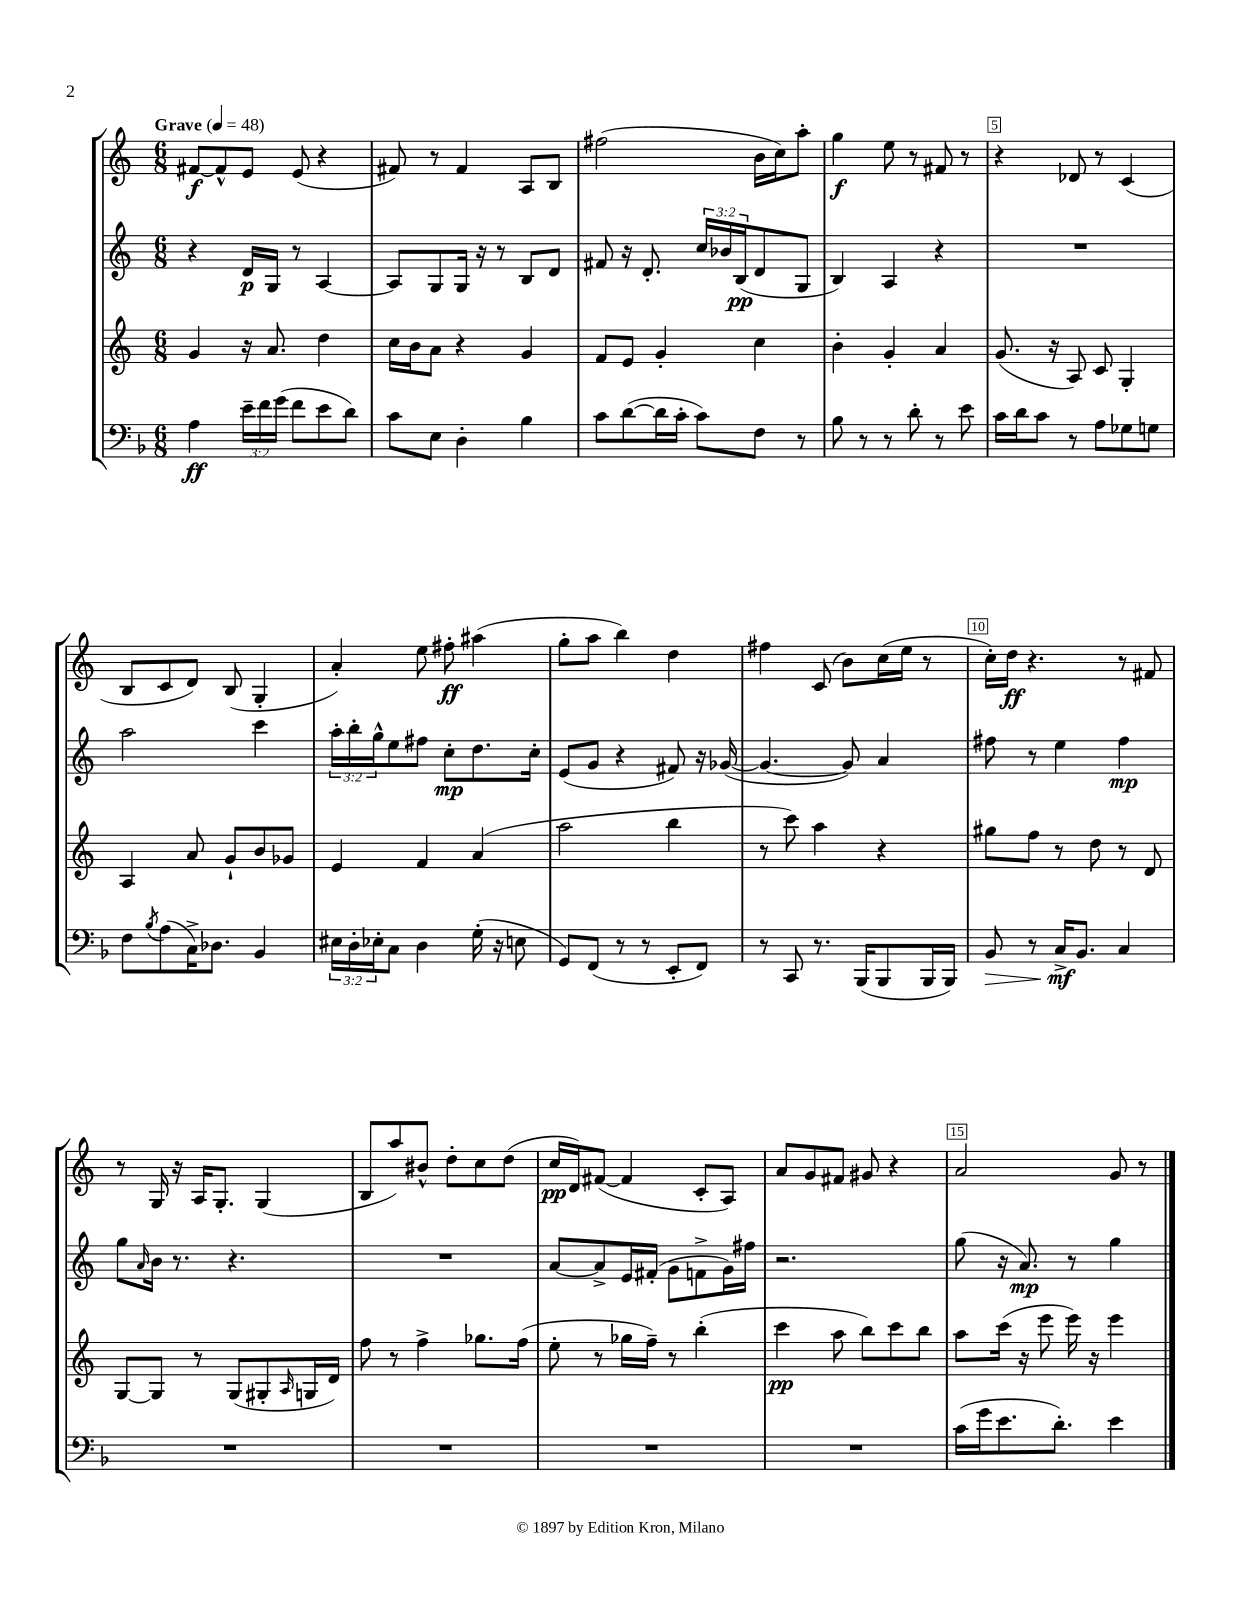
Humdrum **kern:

**kern	**dynam	**kern	**dynam	**kern	**dynam	**kern	**dynam
*part4	*part4	*part3	*part3	*part2	*part2	*part1	*part1
*staff4	*staff4	*staff3	*staff3	*staff2	*staff2	*staff1	*staff1
*clefF4	*	*clefG2	*	*clefG2	*	*clefG2	*
*k[b-]	*	*k[]	*	*k[]	*	*k[]	*
*M6/8	*	*M6/8	*	*M6/8	*	*M6/8	*
*MM48	*	*MM48	*	*MM48	*	*MM48	*
=1	=1	=1	=1	=1	=1	=1	=1
!	!	!	!	!	!	!LO:TX:a:B:t=Grave	!
4A\	ff	4g/	.	4r	.	[8f#X/L	f
.	.	.	.	.	.	8f#^^/]	.
24e~\LL	.	16r	.	16d/LL	p	8e/J	.
24f\	.	.	.	.	.	.	.
.	.	8.a/	.	16G/JJ	.	.	.
(24g\JJ	.	.	.	.	.	.	.
8f\L	.	.	.	8r	.	(8e/	.
8e\	.	4dd\	.	[4A/	.	4r	.
8d\J)	.	.	.	.	.	.	.
=2	=2	=2	=2	=2	=2	=2	=2
8c\L	.	16cc\LL	.	8A/L]	.	8f#X/)	.
.	.	16b\J	.	.	.	.	.
8E\J	.	8a\J	.	8G/	.	8r	.
4D'\	.	4r	.	16G/Jk	.	4f#/	.
.	.	.	.	16r	.	.	.
.	.	.	.	8r	.	.	.
4B-\	.	4g/	.	8B/L	.	8A/L	.
.	.	.	.	8d/J	.	8B/J	.
=3	=3	=3	=3	=3	=3	=3	=3
8c\L	.	8f/L	.	8f#X/	.	(2ff#X\	.
([8d\	.	8e/J	.	16r	.	.	.
.	.	.	.	8.d'/	.	.	.
16d\L]	.	4g'/	.	.	.	.	.
16c'\JJ	.	.	.	.	.	.	.
8c\L)	.	.	.	24cc/LL	.	.	.
.	.	.	.	24b-X/	.	.	.
.	.	.	.	(24B/J	pp	.	.
8F\J	.	4cc\	.	8d/	.	16b\LL	.
.	.	.	.	.	.	16cc\J)	.
8r	.	.	.	8G/J	.	8aa'\J	.
=4	=4	=4	=4	=4	=4	=4	=4
8B-\	.	4b'\	.	4B/)	.	4gg\	f
8r	.	.	.	.	.	.	.
8r	.	4g'/	.	4A/	.	8ee\	.
8d'\	.	.	.	.	.	8r	.
8r	.	4a/	.	4r	.	8f#X/	.
8e\	.	.	.	.	.	8r	.
=5	=5	=5	=5	=5	=5	=5	=5
16c\LL	.	(8.g/	.	2.r	.	4r	.
16d\J	.	.	.	.	.	.	.
8c\J	.	.	.	.	.	.	.
.	.	16r	.	.	.	.	.
8r	.	8A/)	.	.	.	8d-X/	.
8A\L	.	8c/	.	.	.	8r	.
8G-X\	.	4G'/	.	.	.	(4c/	.
8Gn\J	.	.	.	.	.	.	.
!!LO:LB:g=z
=6	=6	=6	=6	=6	=6	=6	=6
8F\L	.	4A/	.	2aa\	.	8B/L	.
8qB-/	.	.	.	.	.	.	.
(8A\	.	.	.	.	.	8c/	.
16C^\K)	.	8a/	.	.	.	8d/J)	.
8.D-X\J	.	.	.	.	.	.	.
.	.	8g`/L	.	.	.	(8B/	.
4BB-/	.	8b/	.	4ccc\	.	4G'/	.
.	.	8g-X/J	.	.	.	.	.
=7	=7	=7	=7	=7	=7	=7	=7
24E#X\LL	.	4e/	.	24aa'\LL	.	4a'/)	.
24D'\	.	.	.	24bb'\	.	.	.
24E-X'\J	.	.	.	24gg^^\J	.	.	.
8C\J	.	.	.	8ee\	.	.	.
4D\	.	4f/	.	8ff#X\J	.	8ee\	.
.	.	.	.	8cc'\L	mp	8ff#X'\	ff
(16G'\	.	(4a/	.	8.dd\	.	(4aa#X\	.
16r	.	.	.	.	.	.	.
8En\	.	.	.	.	.	.	.
.	.	.	.	16cc'\Jk	.	.	.
=8	=8	=8	=8	=8	=8	=8	=8
8GG/L)	.	2aa\	.	(8e/L	.	8gg'\L	.
(8FF/J	.	.	.	8g/J	.	8aa\J	.
8r	.	.	.	4r	.	4bb\)	.
8r	.	.	.	.	.	.	.
8EE'/L	.	4bb\	.	8f#X/)	.	4dd\	.
8FF/J)	.	.	.	16r	.	.	.
.	.	.	.	([16g-X/	.	.	.
=9	=9	=9	=9	=9	=9	=9	=9
8r	.	8r	.	4.g-/_	.	4ff#X\	.
8CC/	.	8ccc\)	.	.	.	.	.
8.r	.	4aa\	.	.	.	(8c/	.
.	.	.	.	8g-/])	.	8b\L)	.
(16BBB-/KL	.	.	.	.	.	.	.
8BBB-/	.	4r	.	4a/	.	(16cc\L	.
.	.	.	.	.	.	16ee\JJ	.
16BBB-/L	.	.	.	.	.	8r	.
16BBB-/JJ)	.	.	.	.	.	.	.
=10	=10	=10	=10	=10	=10	=10	=10
!	!LO:HP:b	!	!	!	!	!	!
8BB-/	>	8gg#X\L	.	8ff#X\	.	16cc'\LL)	.
.	.	.	.	.	.	16dd\JJ	ff
8r	.	8ff\J	.	8r	.	4.r	.
16C^/KL	mf	8r	.	4ee\	.	.	.
8.BB-/J	]	.	.	.	.	.	.
.	.	8dd\	.	.	.	.	.
4C/	.	8r	.	4ff#\	mp	8r	.
.	.	8d/	.	.	.	8f#X/	.
!!LO:LB:g=z
=11	=11	=11	=11	=11	=11	=11	=11
2.r	.	[8G/L	.	8gg\L	.	8r	.
.	.	.	.	16qqa/	.	.	.
.	.	8G/J]	.	16b\Jk	.	16G/	.
.	.	.	.	8.r	.	16r	.
.	.	8r	.	.	.	16A/KL	.
.	.	.	.	.	.	8.G'/J	.
.	.	(8G/L	.	4.r	.	.	.
.	.	8G#X'/	.	.	.	(4G/	.
.	.	16qqA/	.	.	.	.	.
.	.	16Gn/L	.	.	.	.	.
.	.	16d/JJ)	.	.	.	.	.
=12	=12	=12	=12	=12	=12	=12	=12
2.r	.	8ff\	.	2.r	.	8B/L	.
.	.	8r	.	.	.	8aa/)	.
.	.	4ff^\	.	.	.	8b#X^^/J	.
.	.	.	.	.	.	8dd'\L	.
.	.	8.gg-X\L	.	.	.	8cc\	.
.	.	.	.	.	.	(8dd\J	.
.	.	(16ff\Jk	.	.	.	.	.
=13	=13	=13	=13	=13	=13	=13	=13
2.r	.	8ee'\	.	[8a/L	.	16cc/LL	pp
.	.	.	.	.	.	16d/J)	.
.	.	8r	.	8a^/]	.	([8f#X/J	.
.	.	16gg-X\LL	.	16e/L	.	4f#/]	.
.	.	16ff~\JJ)	.	(16f#X'/JJ	.	.	.
.	.	8r	.	8g\L	.	.	.
.	.	(4bb'\	.	8fn^\	.	8c'/L	.
.	.	.	.	16g\L)	.	8A/J)	.
.	.	.	.	16ff#X\JJ	.	.	.
=14	=14	=14	=14	=14	=14	=14	=14
2.r	.	4ccc\	pp	2.r	.	8a/L	.
.	.	.	.	.	.	8g/	.
.	.	8aa\	.	.	.	8f#X/J	.
.	.	8bb\L)	.	.	.	8g#X/	.
.	.	8ccc\	.	.	.	4r	.
.	.	8bb\J	.	.	.	.	.
=15	=15	=15	=15	=15	=15	=15	=15
(16c\LL	.	8aa\L	.	(8gg\	.	2a/	.
16g\J	.	.	.	.	.	.	.
8.e\	.	(16ccc\Jk	.	16r	.	.	.
.	.	16r	.	8.a/)	mp	.	.
.	.	8eee\	.	.	.	.	.
8.d'\J)	.	.	.	.	.	.	.
.	.	16eee\)	.	8r	.	.	.
.	.	16r	.	.	.	.	.
4e\	.	4eee\	.	4gg\	.	8g/	.
.	.	.	.	.	.	8r	.
==	==	==	==	==	==	==	==
*-	*-	*-	*-	*-	*-	*-	*-
